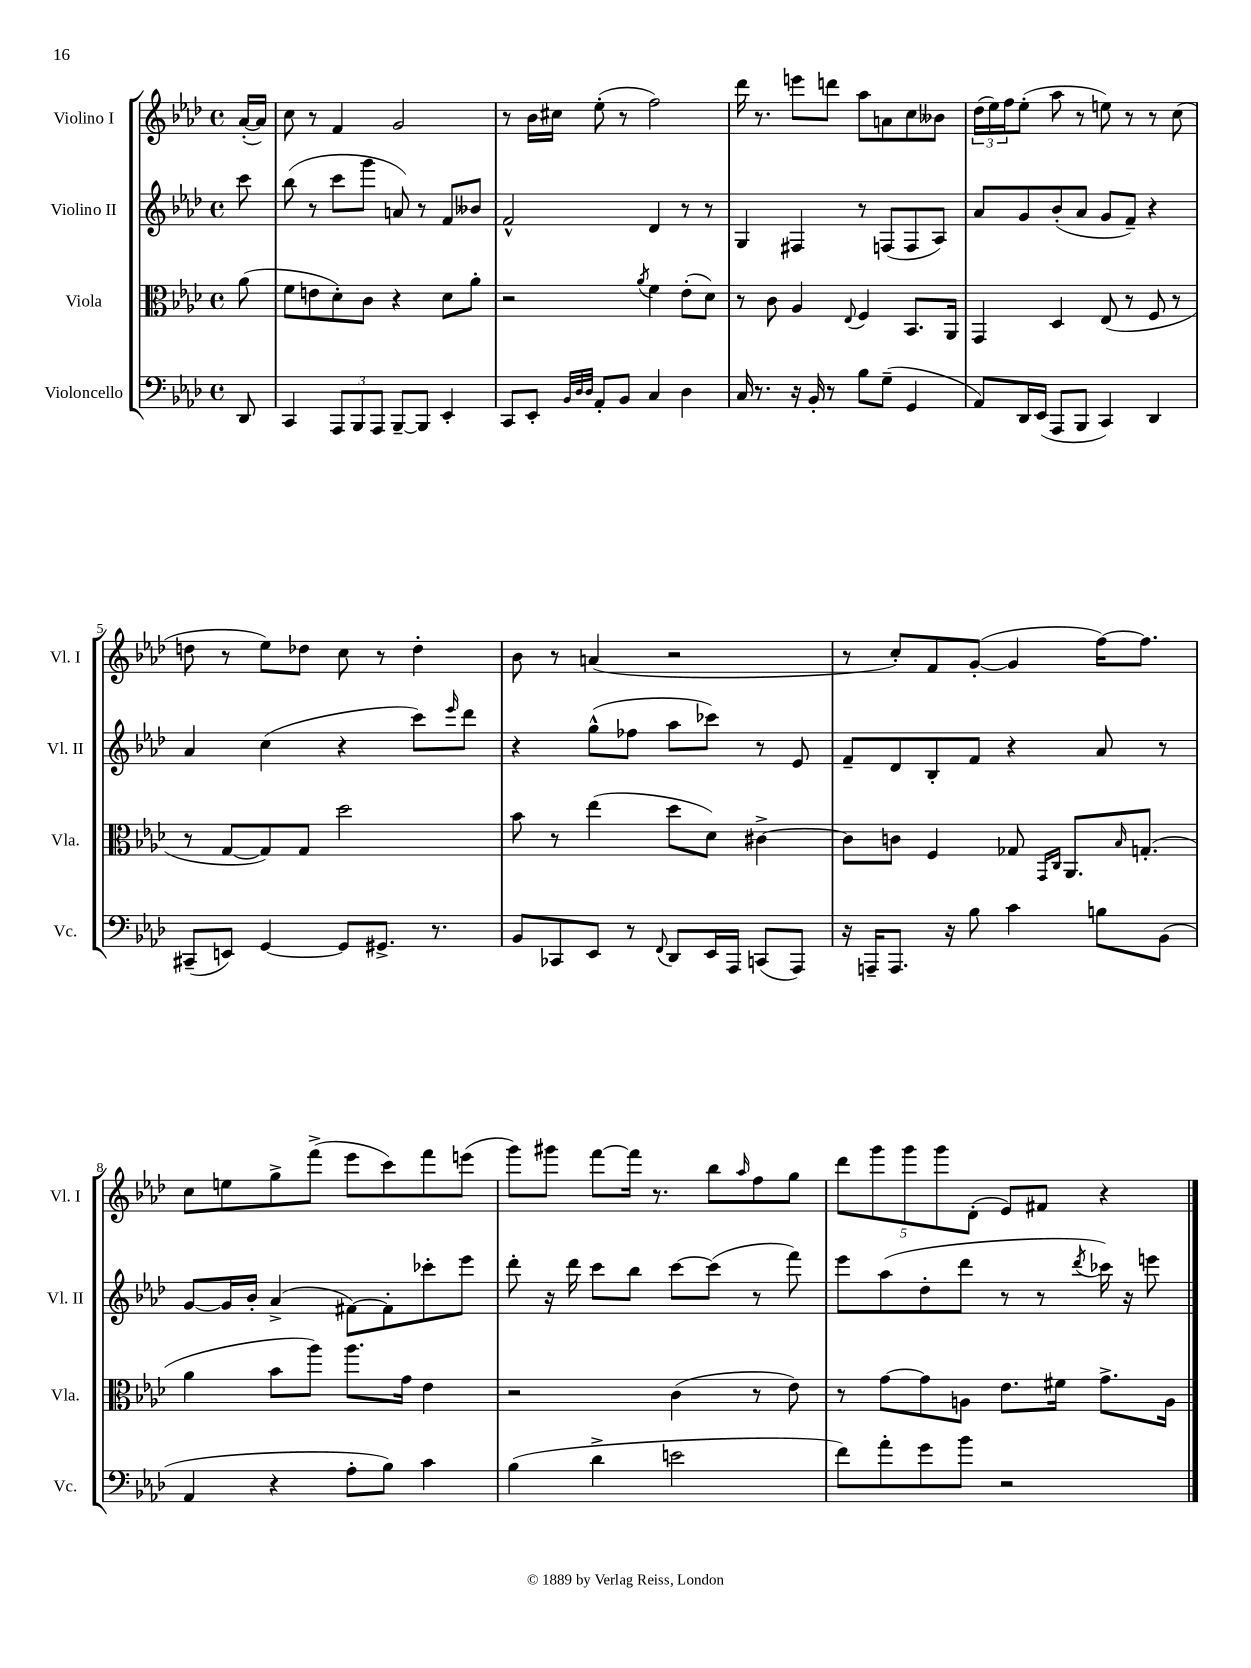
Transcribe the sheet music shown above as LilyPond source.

<<
\new StaffGroup <<
\new Staff = "s0" \with { instrumentName = "Violino I" shortInstrumentName = "Vl. I" } {
    \clef treble \key aes \major \defaultTimeSignature \time 4/4 \partial 8
    aes'16~-.( aes'16) |
    c''8 r8 f'4 g'2 |
    r8 bes'16 cis''16 ees''8-.( r8 f''2) |
    des'''16 r8. e'''8 d'''8 aes''8 a'8 c''8 beses'8 |
    \tuplet 3/2 { des''16( ees''16) f''16 } ees''8-.( aes''8 r8 e''8) r8 r8 c''8( |
    d''8 r8 ees''8) des''8 c''8 r8 des''4-. |
    bes'8 r8 a'4( r2 |
    r8 c''8-.) f'8 g'8~-.( g'4 f''16~) f''8. |
    c''8 e''8 g''8-> f'''8->( ees'''8 c'''8) f'''8 e'''8( |
    g'''8) gis'''8 f'''8~ f'''16 r8. bes''8 \grace { aes''16 } f''8 g''8 |
    \tuplet 5/4 { des'''8 g'''8 g'''8 g'''8 des'8-.( } ees'8) fis'8 r4 \bar "|." |
}
\new Staff = "s1" \with { instrumentName = "Violino II" shortInstrumentName = "Vl. II" } {
    \clef treble \key aes \major \defaultTimeSignature \time 4/4 \partial 8
    c'''8 |
    bes''8( r8 c'''8 g'''8 a'8) r8 f'8 beses'8 |
    f'2-^ des'4 r8 r8 |
    g4 fis4 r8 f8( f8 aes8) |
    aes'8 g'8 bes'8-.( aes'8 g'8 f'8--) r4 |
    aes'4 c''4( r4 c'''8) \grace { ees'''16 } des'''8 |
    r4 g''8-^( fes''8 aes''8 ces'''8) r8 ees'8 |
    f'8-- des'8 bes8-. f'8 r4 aes'8 r8 |
    g'8~ g'16 bes'16-. aes'4->( fis'8~) fis'8-. ces'''8-. ees'''8 |
    des'''8-. r16 des'''16 c'''8 bes''8 c'''8~ c'''8( r8 f'''8) |
    ees'''8 aes''8( des''8-. des'''8 r8 r8 \acciaccatura { des'''8 } ces'''16) r16 e'''8 \bar "|." |
}
\new Staff = "s2" \with { instrumentName = "Viola" shortInstrumentName = "Vla." } {
    \clef alto \key aes \major \defaultTimeSignature \time 4/4 \partial 8
    aes'8( |
    f'8 e'8 des'8-.) c'8 r4 des'8 aes'8-. |
    r2 \acciaccatura { aes'8 } f'4 ees'8-.( des'8) |
    r8 c'8 aes4 \appoggiatura { ees8 } f4 bes,8. aes,16 |
    g,4 des4 ees8( r8 f8 r8 |
    r8 g8~ g8) g8 des''2 |
    bes'8 r8 ees''4( des''8 des'8) cis'4~-> |
    cis'8 c'8 f4 ges8 \grace { g,16 c16 } aes,8. \grace { bes16 } g8.-.( |
    aes'4 bes'8 aes''8) aes''8. g'16 ees'4 |
    r2 c'4( r8 ees'8) |
    r8 g'8~ g'8 a8 ees'8. fis'16 g'8.-> a16 \bar "|." |
}
\new Staff = "s3" \with { instrumentName = "Violoncello" shortInstrumentName = "Vc." } {
    \clef bass \key aes \major \defaultTimeSignature \time 4/4 \partial 8
    des,8 |
    c,4 \tuplet 3/2 { aes,,8 bes,,8 aes,,8 } bes,,8~-- bes,,8 ees,4-. |
    c,8 ees,8-. \grace { bes,32 des32 des32 } aes,8-. bes,8 c4 des4 |
    c16 r8. r16 bes,16-. r8 bes8 g8--( g,4 |
    aes,8) des,16 ees,16( aes,,8 bes,,8 c,4) des,4 |
    cis,8--( e,8) g,4~ g,8 gis,8.-> r8. |
    bes,8 ces,8 ees,8 r8 \appoggiatura { f,8 } des,8 ees,16 aes,,16 c,8( aes,,8) |
    r16 a,,16-- a,,8. r16 bes8 c'4 b8 bes,8( |
    aes,4 r4 aes8-. bes8) c'4 |
    bes4( des'4-> e'2 |
    f'8) aes'8-. g'8 bes'8 r2 \bar "|." |
}
>>
>>
